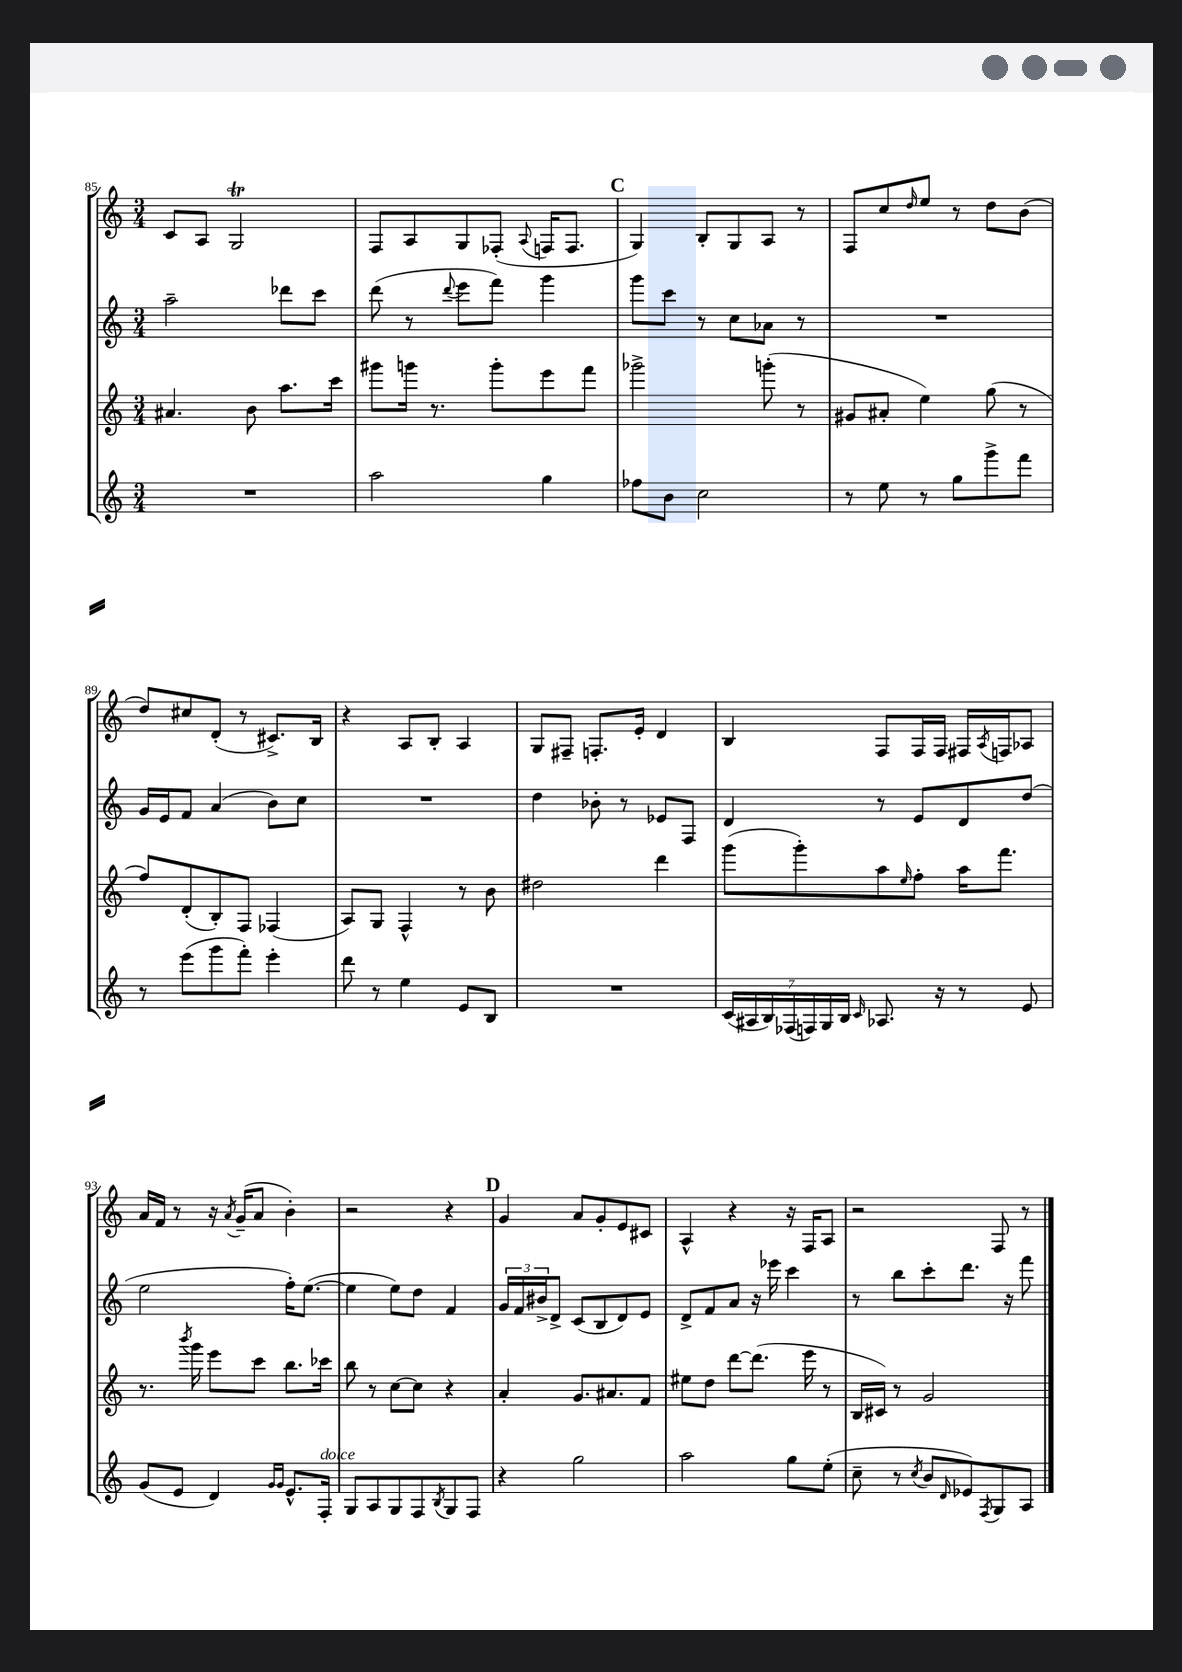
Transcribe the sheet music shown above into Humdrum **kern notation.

**kern	**kern	**kern	**kern
*staff4	*staff3	*staff2	*staff1
*clefG2	*clefG2	*clefG2	*clefG2
*k[]	*k[]	*k[]	*k[]
*M3/4	*M3/4	*M3/4	*M3/4
2.r	4.a#	2aa~	8c
.	.	.	8A
.	.	.	2G
.	8b	.	.
.	8.aa	8ddd-	.
.	.	8ccc	.
.	16ccc	.	.
=	=	=	=
2aa	8ggg#	(8ddd	8F
.	16ggg	8r	8A
.	8.r	.	.
.	.	8qqddd	.
.	.	8eee	8G
.	8ggg'	8fff)	(8F-'
.	.	.	8qqA
4gg	8eee	4ggg	16F
.	.	.	8.F
.	8fff	.	.
=	=	=	=
8ff-	2ggg-^	8ggg	4G)
8b	.	8ccc	.
2cc	.	8r	8B'
.	.	8cc	8G
.	(8ggg'	8a-	8A
.	8r	8r	8r
=	=	=	=
8r	8g#	2.r	8F
8ee	8a#'	.	8cc
.	.	.	16qqdd
8r	4ee)	.	8ee
8gg	.	.	8r
8ggg^	(8gg	.	8dd
8fff	8r	.	(8b
=	=	=	=
8r	8ff)	16g	8dd)
.	.	16e	.
(8eee	(8d'	8f	8cc#
8ggg	8B')	(4a	(8d'
8fff')	8F	.	8r
4eee'	(4F-	8b)	8.c#^)
.	.	8cc	.
.	.	.	16B
=	=	=	=
8ddd	8A)	2.r	4r
8r	8G	.	.
4ee	4F^^	.	8A
.	.	.	8B'
8e	8r	.	4A
8B	8b	.	.
=	=	=	=
2.r	2dd#	4dd	8G
.	.	.	8F#~
.	.	8b-'	8.F'
.	.	8r	.
.	.	.	16e'
.	4ddd	8e-	4d
.	.	8F	.
=	=	=	=
(28c	(8ggg	4d	4B
28A#	.	.	.
28B)	.	.	.
(28F-	.	.	.
.	8ggg')	.	.
28F)	.	.	.
28G	.	.	.
28B	.	.	.
16qqc	.	.	.
8.A-	8aa	8r	8F
.	16qqee	.	.
.	8ff'	8e	16F
16r	.	.	16F
8r	16aa	8d	16F#
.	.	.	8qA
.	8.fff	.	16F
8e	.	(8dd	8A-
=	=	=	=
(8g	8.r	2ee	16a
.	.	.	16f
8e	.	.	8r
.	8qbbb	.	.
.	16ggg	.	.
4d)	8eee	.	16r
.	.	.	8qa
.	.	.	(16g~
.	8ccc	.	8a
16qqg	.	.	.
16qqg	.	.	.
8.e^^	8.bb	16ff')	4b')
.	.	([8.ee	.
16F'	16ccc-	.	.
=	=	=	=
8G	8bb	4ee]	2r
8A	8r	.	.
8G	[8cc	8ee)	.
8F	8cc]	8dd	.
8qB	.	.	.
8G	4r	4f	4r
8F	.	.	.
=	=	=	=
4r	4a'	24g	4g
.	.	24f	.
.	.	24b#^	.
.	.	8d^	.
2gg	8.g	(8c	8a
.	.	8B	8g'
.	8.a#	.	.
.	.	8d)	8e
.	8f	8e	8c#
=	=	=	=
2aa	8ee#	8d^	4A^^
.	8dd	8f	.
.	[8ddd	8a	4r
.	(8.ddd]	16r	.
.	.	16eee-	.
8gg	.	4ccc	16r
.	16eee	.	16F
(8ee'	8r	.	8A
=	=	=	=
8cc~	16B	8r	2r
.	16c#)	.	.
8r	8r	8bb	.
8qcc	.	.	.
8b	2g	8ccc'	.
16qqd	.	.	.
8e-)	.	8.ddd	.
8qF	.	.	.
8G	.	.	8F
.	.	16r	.
8A	.	8fff	8r
==	==	==	==
*-	*-	*-	*-
